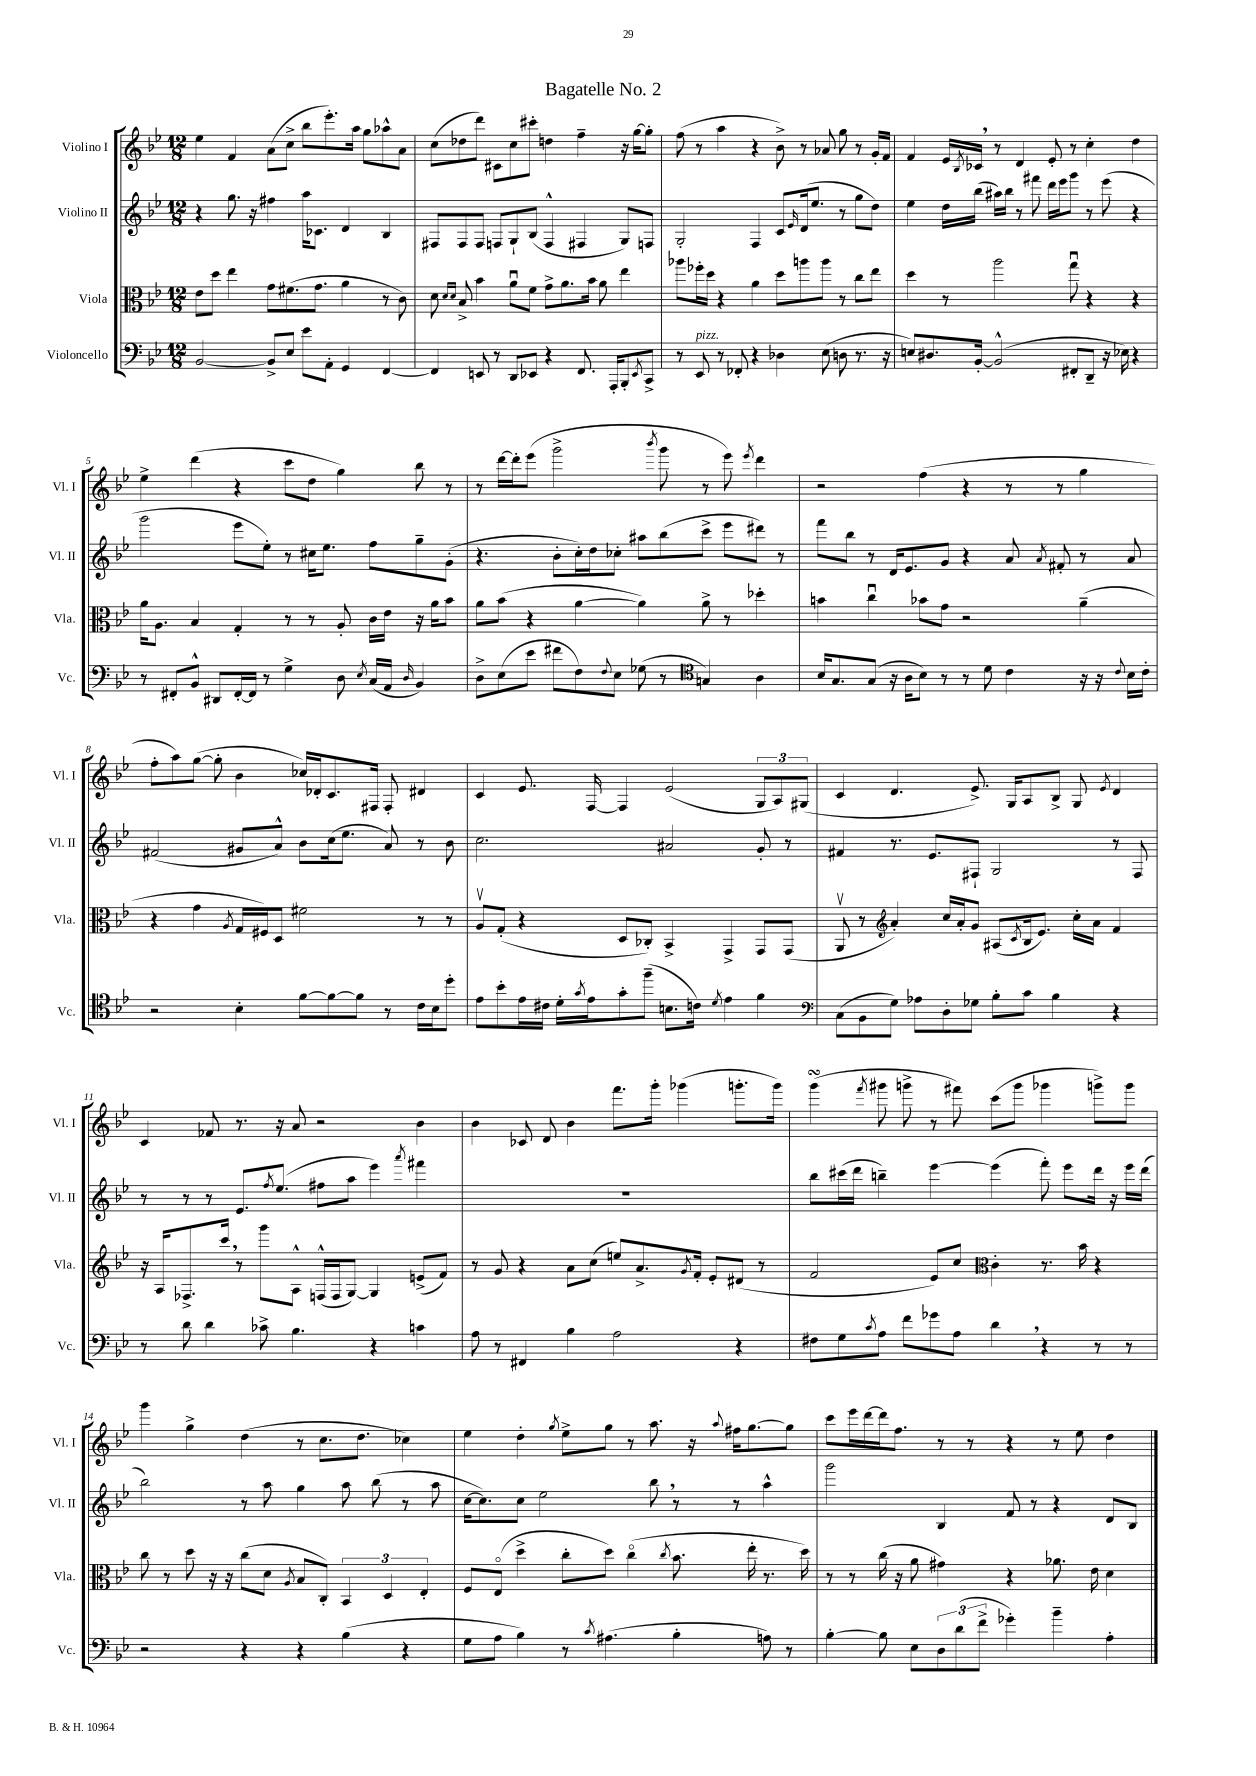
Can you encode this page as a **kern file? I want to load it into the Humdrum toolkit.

**kern	**kern	**kern	**kern
*part4	*part3	*part2	*part1
*staff4	*staff3	*staff2	*staff1
*I"Violoncello	*I"Viola	*I"Violino II	*I"Violino I
*I'Vc.	*I'Vla.	*I'Vl. II	*I'Vl. I
*clefF4	*clefC3	*clefG2	*clefG2
*k[b-e-]	*k[b-e-]	*k[b-e-]	*k[b-e-]
*M12/8	*M12/8	*M12/8	*M12/8
=1	=1	=1	=1
[2BB-/	8e-\L	4r	4ee-\
.	8dd\J	.	.
.	4ee-\	8.gg\	4f/
.	.	16r	.
8BB-^/L]	8g\L	4ff#X\	(8a\L
8E-/J	(8.f#X\	.	8cc^\J
8e-\L	.	16aa\KL	8bb-\L
.	8.g\J	8.c-X\J	.
8AA'\J	.	.	8.eee-'\)
4GG/	4a\	4d/	.
.	.	.	16aa\Jk
.	.	.	8gg\L
[4FF/	8r	4B-/	8aa-X^^\
.	8c\)	.	8a\J
=2	=2	=2	=2
4FF/]	8d\	8F#X/L	(8cc\L
.	16qqd/LL	.	.
.	16qqd/JJ	.	.
.	8B-^/	8F#/	8dd-X\
8EEn/	4b-\	8F#/J	8ddd\J)
8r	.	8Fn/L	8c#X\L
8DD/L	8au\L	8G`/	8cc\
8EE-X/J	8f\J	(8B-/J	8ccc#X'\J
4r	8g^\L	4F^^/	4ddn\
.	8.a\	.	.
8.FF/	.	4F#X/	4ff~\
.	16b-\Jk	.	.
.	8a\	.	.
16AAA'/KL	.	.	.
8BBB-'/	4ee-\	8G/L)	16r
.	.	.	[16gg\KL
8qEE-/	.	.	.
8CC^/J	.	8Fn/J	8gg'\J]
=3	=3	=3	=3
8r	8aa-X\L	2G'/	(8ff\
!LO:TX:a:i:t=pizz.	!	!	!
8EE-/	16ff-X'\L	.	8r
.	16dd\JJ	.	.
8r	4r	.	4aa\
8FF-X'/	.	.	.
4r	4a\	4F/	4r
4D-X\	8dd\L	8c/L	8b-^\)
.	.	16qqe-/	.
.	8aan\	(16d/k	8r
.	.	8.ee-/J	.
(8E-\	8aa\J	.	8a-X/
8Dn\	8r	8r	8gg\
8.r	8cc\L	8gg\L	8r
.	8ee-\J	8dd\J)	16g'/LL
16r	.	.	16f/JJ
=4	=4	=4	=4
8En/L)	4dd\	4ee-\	4f/
8.D#X/	.	.	.
.	8r	16dd\LL	16e-/LL
.	.	.	8qB-/
[16BB-'/Jk	.	(16bb-\JJ	16c-X,/JJ
(2BB-^^/]	2aa\	16aa#X\LL)	8r
.	.	16bb-\JJ	.
.	.	8r	4d/
.	.	8fff#X\	.
.	.	16ddd\LL	8e-'/
.	.	16eee-\J	.
8FF#X'/L	8ggu\	8ggg\J	8r
8DD~/J	4r	8r	4cc'\
16r	.	(8eee-\	.
16E-X\)	.	.	.
4r	4r	4r	4dd\
!!LO:LB:g=z
=5	=5	=5	=5
8r	16a\KL	2ggg\	4ee-^\
.	8.A\J	.	.
8FF#X'/L	.	.	.
8BB-^^/J	4B-/	.	(4ddd\
8DD#X/L	.	.	.
[16FF#'/L	4G'/	8eee-\L	4r
16FF#/JJ]	.	.	.
8r	.	8ee-'\J)	.
4G^\	8r	8r	8ccc\L
.	8r	16cc#X\KL	8dd\J
.	.	8.ee-\J	.
8D\	8A'/	.	4gg\)
8qE-/	.	.	.
(16C/LL	16c\LL	8ff\L	.
16AA/JJ	16e-\JJ	.	.
16qqD/	.	.	.
4BB-/)	16r	8gg~\	8bb-\
.	16a\KL	.	.
.	8b-\J	(8g'\J	8r
=6	=6	=6	=6
8D^\L	8a\L	4.r	8r
(8E-\	(8b-\J	.	[16ddd\LL
.	.	.	16ddd'\J]
8e-\J	4r	.	(8eee-\J
8f#X\L	.	8b-'\L	2ggg^\
8F\)	[4a\	16cc'\L)	.
.	.	16dd\J	.
8qqF/	.	.	.
8E-\J	.	8cc-X'\J	.
(8G-X\	4a\])	8aa#X\L	.
.	.	.	8qbbb-/
8r	.	(8bb-\	8ggg\
*clefC4	*	*	*
4Gn/)	8a^\	8ccc^\J	8r
.	8r	8eee-\L	8eee-\)
.	.	.	8qeee-/
4A\	4dd-X'\	8ddd#X\J)	4ddd\
.	.	8r	.
=7	=7	=7	=7
16B-/KL	4bn\	8fff\L	2r
8.G/	.	.	.
.	.	8bb-\J	.
(8G/J	4ccu\	8r	.
16r	.	16d/KL	.
16A\KL	.	8.e-/	.
8B-\J)	8b-X\L	.	(4ff\
8r	8g\J	8g/J	.
8r	2r	4r	4r
8d\	.	.	.
4c\	.	8a/	8r
.	.	8qa/	.
.	.	8f#X'/	8r
16r	(4a~\	8r	4gg\
16r	.	.	.
8qqc/	.	.	.
16B-\LL	.	8a/	.
16c'\JJ	.	.	.
!!LO:LB:g=z
=8	=8	=8	=8
2r	4r	(2f#X/	8ff'\L
.	.	.	8aa\)
.	4g\	.	([8gg\J
.	.	.	8gg'\]
.	8qA/	.	.
4B-'\	16G/LL	8g#X/L	4b-\
.	16F#X/J)	.	.
.	8D/J	8a^^/J)	.
[8f\L	2f#X\	8b-\L	16cc-X/LL)
.	.	.	16d-X'/J
8f\_	.	(16cc\k	8.c/
.	.	8.ee-\J	.
8f\J]	.	.	.
.	.	.	16F#X/Jk
8r	.	8a/)	8F#'/
16c\LL	8r	8r	4d#X/
16B-\J	.	.	.
8dd'\J	8r	8b-\	.
=9	=9	=9	=9
8e-\L	8Av/L	2.cc\	4c/
8b-'\	(8G'/J	.	.
16e-\L	4r	.	8.e-/
16c#X\JJ	.	.	.
16d'\LL	.	.	.
8qg/	.	.	.
16e-\J	.	.	[16F/
8g'\	8D/L	.	4F/]
(8ff~\J	8C-X'/J)	.	.
8.Bn\L	4BB-^/	2a#X/	(2e-/
16cn\Jk)	.	.	.
8qd/	.	.	.
4e-\	4GG^/	.	.
4f\	8GG/L	8g'/	12G/L
.	.	.	12A/)
.	(8GG/J	8r	.
.	.	.	(12G#X/J
=10	=10	=10	=10
*clefF4	*	*	*
(8C\L	8AAv/	4f#X/	4c/
8BB-\	8r	.	.
*	*clefG2	*	*
8G\J)	4a'/)	8.r	4.d/
8A-X\L	.	.	.
.	.	8.e-/L	.
8D'\	16cc/LL	.	.
.	16a'/J	.	.
8G-X\J	8g/J	8F#X`/J	8.e-^/)
8B-'\L	(8A#X/L	2G/	.
.	.	.	16G/KL
.	8qc/	.	.
8c\J	16B-/k	.	8A/
.	8.e-/J)	.	.
4B-\	.	.	8B-^/J
.	16cc'\LL	.	8G/
.	16a\JJ	.	.
.	.	.	8qe-/
4r	4f/	8r	4d/
.	.	8F#/	.
!!LO:LB:g=z
=11	=11	=11	=11
8r	16r	8r	4c/
.	16A/KL	.	.
8d\	8.F-X^/	8r	.
4d\	.	8r	8f-X/
.	16ccc,/Jk	.	.
.	8r	8.e-/L	8.r
8c-X^\	8ggg\L	.	.
.	.	8qff/	.
.	.	(8.ee-/J	16r
4.B-\	8A^^\J	.	8a/
.	(16Fn^^/LL	8ff#X\L	2r
.	16F/J	.	.
.	[8G/J)	8aa\J	.
4r	4G/]	4eee-\)	.
.	.	8qaaa/	.
4cn\	(8en^/L	4fff#X\	4b-\
.	8f/J)	.	.
=12	=12	=12	=12
8A\	8r	1.r	4b-\
8r	8g/	.	.
4FF#X/	4r	.	8c-X/
.	.	.	8d/
4B-\	8a\L	.	4b-\
.	(8cc\J	.	.
2A\	8een/L)	.	8.fff\L
.	8.a^/	.	.
.	.	.	16ggg'\Jk
.	.	.	(4ggg-X\
.	8qg/	.	.
.	16f'/Jk	.	.
.	8e-'/L	.	.
4r	(8d#X/J	.	8.gggn'\L
.	8r	.	.
.	.	.	16ggg\Jk)
=13	=13	=13	=13
8F#X\L	2f/	8bb-\L	(4gggsSSS\
8G\	.	(16ccc#X\L	.
.	.	16ddd\JJ	.
8qc/	.	.	8qfff/
8A\J	.	4bbn~\)	8ggg#X\
8f\L	.	.	8gggn^\
8g-X\	8e-/L)	[4eee-\	8r
8A\J	8cc/J	.	8fff#X\)
*	*clefC3	*	*
4d,\	4c'\	(4eee-\]	(8ccc\L
.	.	.	8ggg\J
4r	8.r	8fff'\)	4ggg-X\
.	.	8eee-\L	.
.	16b-\	.	.
8r	4r	16ddd\Jk	8gggn^\L)
.	.	16r	.
8r	.	16eee-\LL	8ggg\J
.	.	(16ddd\JJ	.
!!LO:LB:g=z
=14	=14	=14	=14
2r	8cc\	2bb-\)	4ggg\
.	8r	.	.
.	8dd\	.	4gg^\
.	16r	.	.
.	16r	.	.
4r	(8cc\L	8r	(4dd\
.	8d\J	8aa\	.
.	8qA/	.	.
4r	8B-/L	4gg\	8r
.	8C'/J)	.	8.cc\L
(4B-\	6BB-/	8aa\	.
.	.	.	8.dd\J
.	.	(8bb-\	.
.	6D/	.	.
4r	.	8r	4cc-X\)
.	6E-'/	.	.
.	.	8aa\	.
=15	=15	=15	=15
8G\L	8F/L	[16cc\KL	4ee-\
.	.	8.cc\])	.
8A\J	(8E-/J	.	.
4B-\)	4dd^\	8cc\J	4dd'\
.	.	2ee-\	.
.	.	.	8qgg/
8r	8cc'\L	.	8ee-^\L
8qc/	.	.	.
(4.A#X\	8dd\J)	.	8gg\J
.	(4cc\	.	8r
.	.	8bb-,\	8.aa\
.	8qcc/	.	.
4B-'\	8.b-\	8r	.
.	.	.	16r
.	.	.	8qqaa/
.	.	8r	16ff#X\KL
.	16ee-'\	.	[8.gg\
8An\)	8.r	4aa^^\	.
8r	.	.	8gg\J]
.	16dd\)	.	.
=16	=16	=16	=16
[4B-'\	8r	2ggg\	8ccc\L
.	8r	.	16eee-\L
.	.	.	[16ddd\
8B-\]	(16cc\	.	16ddd\J]
.	16r	.	8.ff\J
8E-\L	8a\	.	.
12D\	4g#X\)	4B-/	8r
(12d\	.	.	.
.	.	.	8r
12f^\J	.	.	.
4g-X'\)	4r	8f/	4r
.	.	8r	.
4b-~\	8.a-X\	4r	8r
.	.	.	8ee-\
.	16e-\	.	.
4A'\	4d\	8d/L	4dd\
.	.	8B-/J	.
==	==	==	==
*-	*-	*-	*-
